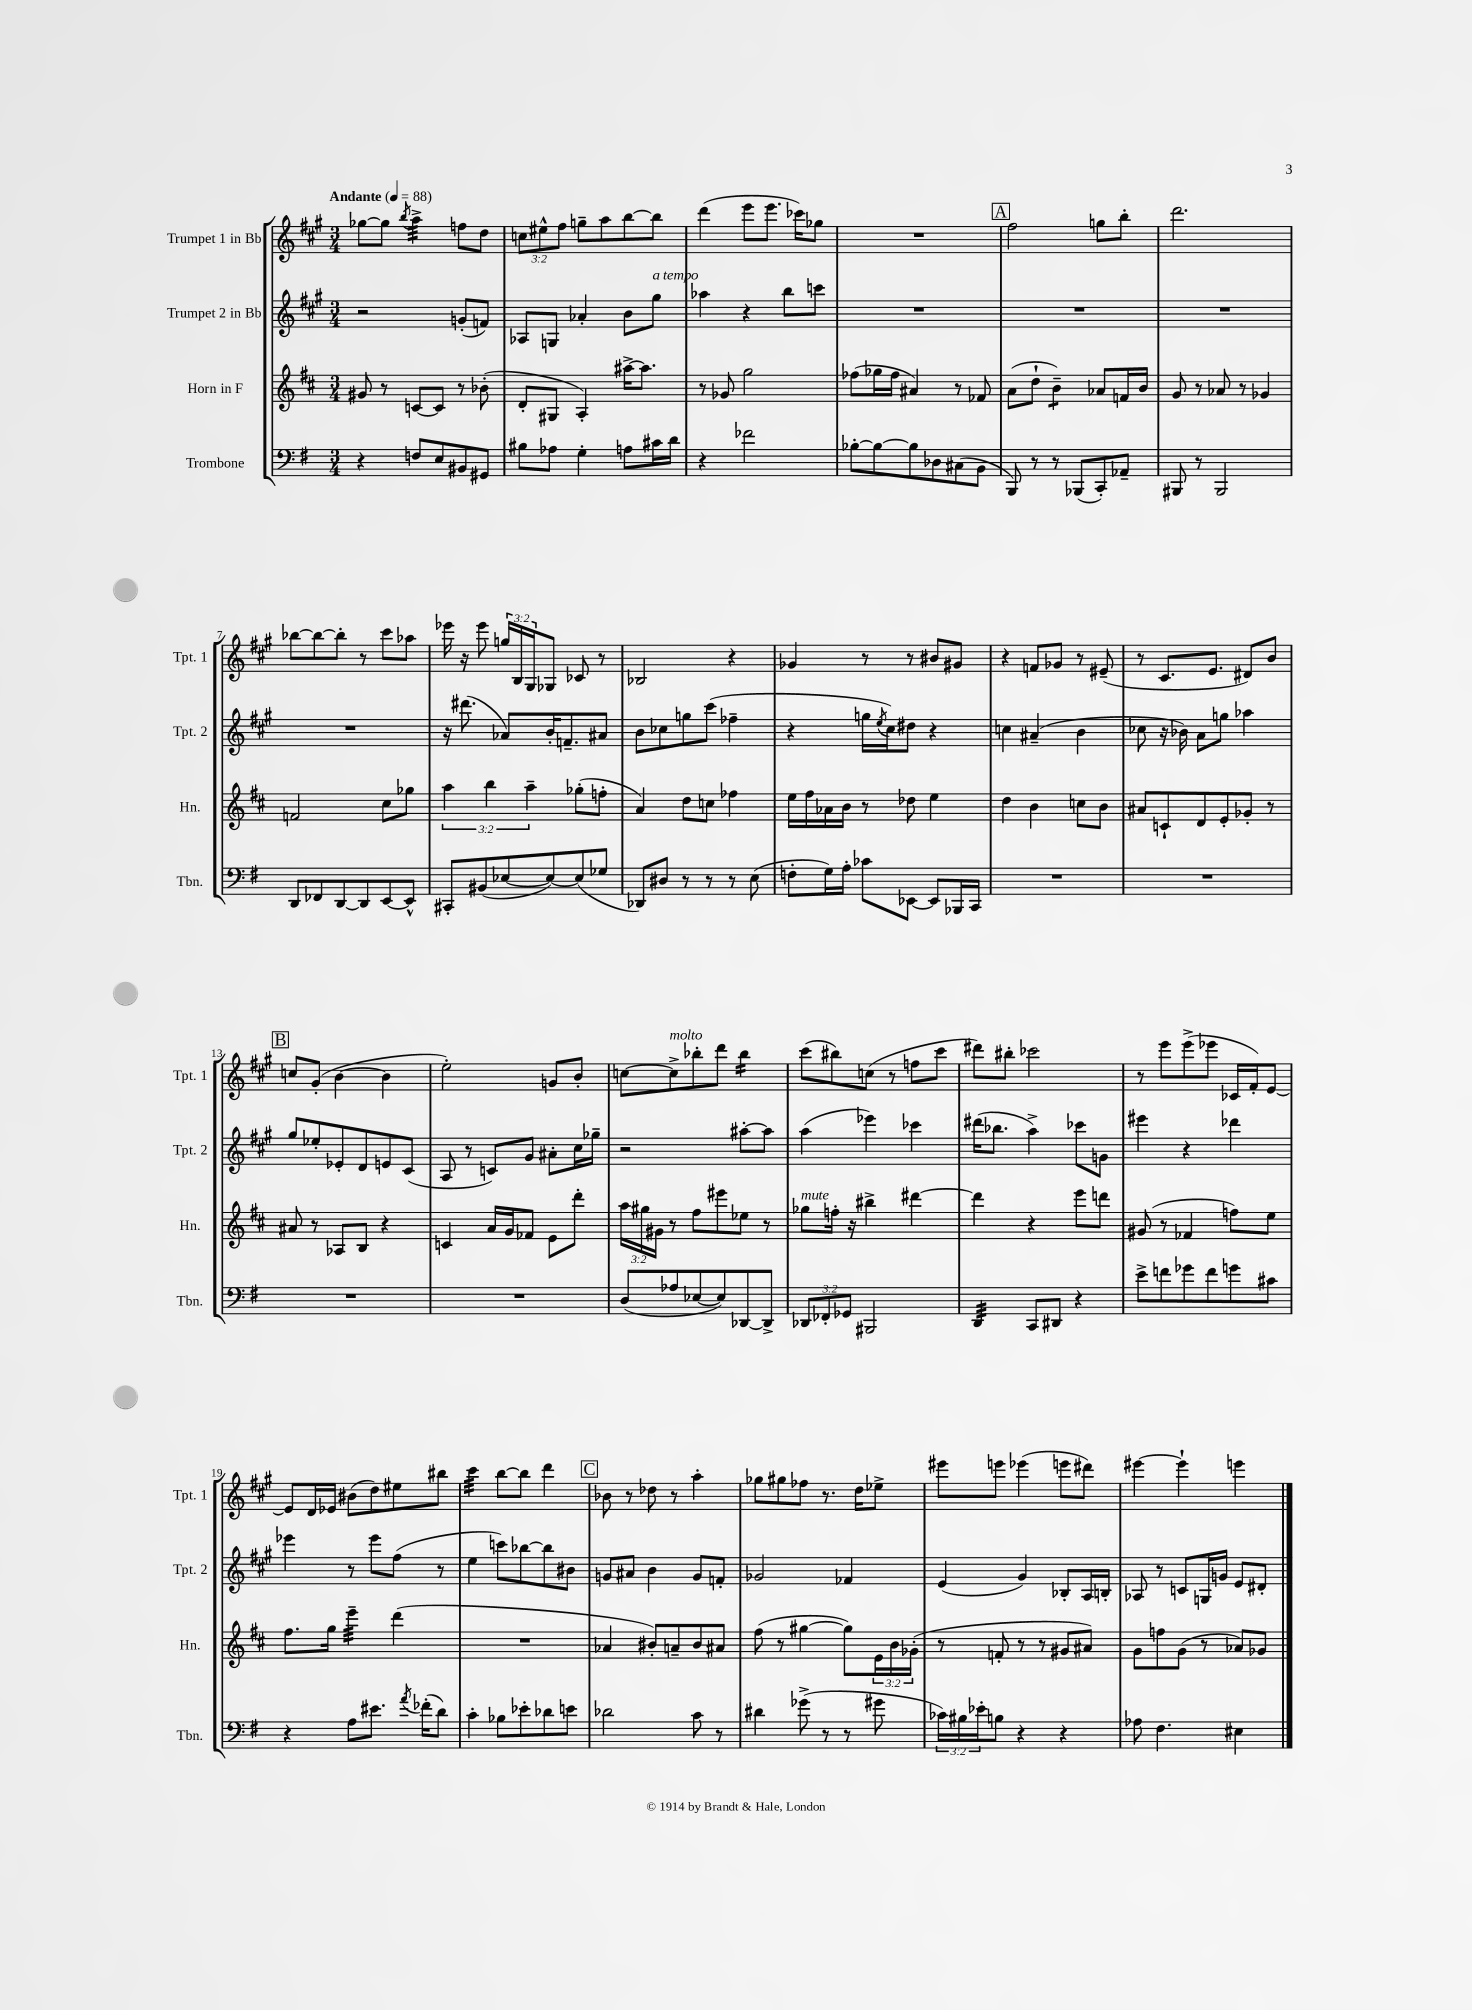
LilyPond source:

<<
\new StaffGroup <<
\new Staff = "s0" \with { instrumentName = "Trumpet 1 in Bb" shortInstrumentName = "Tpt. 1" } {
    \clef treble \key a \major \numericTimeSignature \time 3/4 \override Staff.TupletNumber.text = #tuplet-number::calc-fraction-text \tempo "Andante" 4 = 88
    ges''8~ ges''8 \acciaccatura { b''8 } a''4:32-> f''8 d''8 |
    \tuplet 3/2 { c''8 eis''8-^ fis''8 } g''8-- a''8 b''8~ b''8 |
    d'''4( e'''8 e'''8. ces'''16) ges''8 |
    R2. |
    \mark \markup { \box "A" } fis''2 g''8 b''8-. |
    d'''2. |
    bes''8~ bes''8~ bes''8-. r8 cis'''8 aes''8 |
    ees'''16 r16 ees'''8 \tuplet 3/2 { g''16 b16 gis16 } ges8 ces'8 r8 |
    bes2 r4 |
    ges'4 r8 r8 bis'8 gis'8 |
    r4 f'8 ges'8 r8 eis'8--( |
    r8 cis'8. e'8. dis'8) b'8 |
    \mark \markup { \box "B" } c''8 gis'8-.( b'4~ b'4 |
    e''2-.) g'8 b'8-. |
    c''8~ c''8->^\markup { \italic "molto" } bes''8-. d'''8 bes''4:16 |
    cis'''8( bis''8) c''8( r8 f''8 cis'''8 |
    dis'''8) bis''8-. ces'''2 |
    r8 e'''8 e'''8->( ees'''8 ces'16 fis'16-.) e'8~ |
    e'8 d'16 ees'16 bis'8( d''8) eis''8 bis''8 |
    cis'''4:32 b''8~ b''8 d'''4 |
    \mark \markup { \box "C" } bes'8 r8 des''8 r8 a''4-. |
    ges''8 gis''8 fes''8 r8. d''16 ees''8-> |
    eis'''8 e'''8 ees'''4( e'''8 dis'''8) |
    eis'''4~ eis'''4-! e'''4 \bar "|." |
}
\new Staff = "s1" \with { instrumentName = "Trumpet 2 in Bb" shortInstrumentName = "Tpt. 2" } {
    \clef treble \key a \major \numericTimeSignature \time 3/4
    r2 g'8-.( f'8) |
    aes8 g8 aes'4-. b'8 gis''8^\markup { \italic "a tempo" } |
    aes''4 r4 b''8 c'''8 |
    R2. |
    \mark \markup { \box "A" } R2. |
    R2. |
    R2. |
    r16 dis'''8.( aes'8) b'16-. f'8.-- ais'8 |
    b'8 ces''8 g''8 cis'''8( fes''4-- |
    r4 g''16 \acciaccatura { e''8 } cis''16) dis''8 r4 |
    c''4 ais'4--( b'4 |
    ces''8 r16 bes'16) a'8 g''8 aes''4 |
    \mark \markup { \box "B" } gis''8 ees''8-. ees'8-. d'8 e'8 cis'8( |
    a8 r8 c'8) gis'8 ais'8-. cis''16 ges''16-- |
    r2 ais''8~-. ais''8 |
    a''4( ees'''4) ces'''4 |
    dis'''16( bes''8. a''4->) ces'''8 g'8 |
    eis'''4 r4 des'''4 |
    ees'''4 r8 ees'''8 fis''8( r8 |
    e''4 c'''8) bes''8~ bes''8 bis'8 |
    \mark \markup { \box "C" } g'8 ais'8 b'4 g'8 f'8-. |
    ges'2 fes'4 |
    e'4( gis'4) bes8-. a16 b16-. |
    aes8 r8 c'8 g16 g'16 e'8 dis'8-. \bar "|." |
}
\new Staff = "s2" \with { instrumentName = "Horn in F" shortInstrumentName = "Hn." } {
    \clef treble \key d \major \numericTimeSignature \time 3/4 \override Staff.TupletNumber.text = #tuplet-number::calc-fraction-text
    gis'8 r8 c'8~ c'8 r8 bes'8-.( |
    d'8-. gis8 a4-.) ais''16~-> ais''8. |
    r8 ges'8 g''2 |
    fes''8( ges''16 fes''16 ais'4) r8 fes'8 |
    \mark \markup { \box "A" } a'8( d''8-! b'4:8--) aes'8 f'16 b'16 |
    g'8 r8 aes'8 r8 ges'4 |
    f'2 cis''8 ges''8 |
    \tuplet 3/2 { a''4 b''4 a''4-- } ges''8-.( f''8-. |
    a'4) d''8 c''8 fes''4 |
    e''16 fis''16 aes'16 b'16 r8 des''8 e''4 |
    d''4 b'4 c''8 b'8 |
    ais'8 c'8-! d'8 e'8-. ges'8-. r8 |
    \mark \markup { \box "B" } ais'8 r8 aes8 b8 r4 |
    c'4 a'16 g'16 fes'8 e'8 d'''8-. |
    \tuplet 3/2 { a''16 gis''16 gis'16 } r8 fis''8 eis'''8 ees''8 r8 |
    ges''8^\markup { \italic "mute" } f''16-. r16 bis''4-> dis'''4~ |
    dis'''4 r4 e'''8 d'''8 |
    gis'8( r8 fes'4 f''8) e''8 |
    fis''8. g''16 e'''4:32-- d'''4( |
    R2. |
    \mark \markup { \box "C" } aes'4 bis'8-.) a'8-- bis'8 ais'8 |
    fis''8( r8 gis''4~ gis''8) \tuplet 3/2 { e'16 b'16 ges'16-.( } |
    r8 f'8-. r8 r8 gis'8 ais'8) |
    g'8 f''8 g'8( r8 aes'8) ges'8 \bar "|." |
}
\new Staff = "s3" \with { instrumentName = "Trombone" shortInstrumentName = "Tbn." } {
    \clef bass \key g \major \numericTimeSignature \time 3/4 \override Staff.TupletNumber.text = #tuplet-number::calc-fraction-text
    r4 f8 e8 bis,8 gis,8 |
    bis8 aes8 g4-. a8 cis'16 d'16 |
    r4 fes'2 |
    bes8~-. bes8~ bes8 des8 cis8( b,8 |
    \mark \markup { \box "A" } b,,8) r8 r8 bes,,8( c,8-.) aes,8-- |
    bis,,8 r8 bis,,2 |
    d,8 fes,8 d,8~ d,8 e,8~ e,8-^ |
    cis,8-. bis,8( ees8~ ees8~) ees8( ges8 |
    des,8) dis8 r8 r8 r8 e8( |
    f8-. g16) a16-. ces'8 ees,8~ ees,8 bes,,16 c,16 |
    R2. |
    R2. |
    \mark \markup { \box "B" } R2. |
    R2. |
    d8( aes8 ees8~ ees8) des,8~ des,8-> |
    \tuplet 3/2 { des,8 fes,8-. ges,8 } bis,,2 |
    d,4:32 c,8 dis,8 r4 |
    e'8-> f'8 ges'8 f'8 g'8 cis'8 |
    r4 a8 eis'8. \acciaccatura { a'8 } fes'16-.( d'8) |
    c'4-. bes8 ees'8-. des'8 e'8 |
    \mark \markup { \box "C" } des'2 c'8 r8 |
    dis'4 ges'8->( r8 r8 gis'8 |
    \tuplet 3/2 { ces'16) bis16 ees'16-. } b8 r4 r4 |
    aes8 fis4. eis4 \bar "|." |
}
>>
>>
